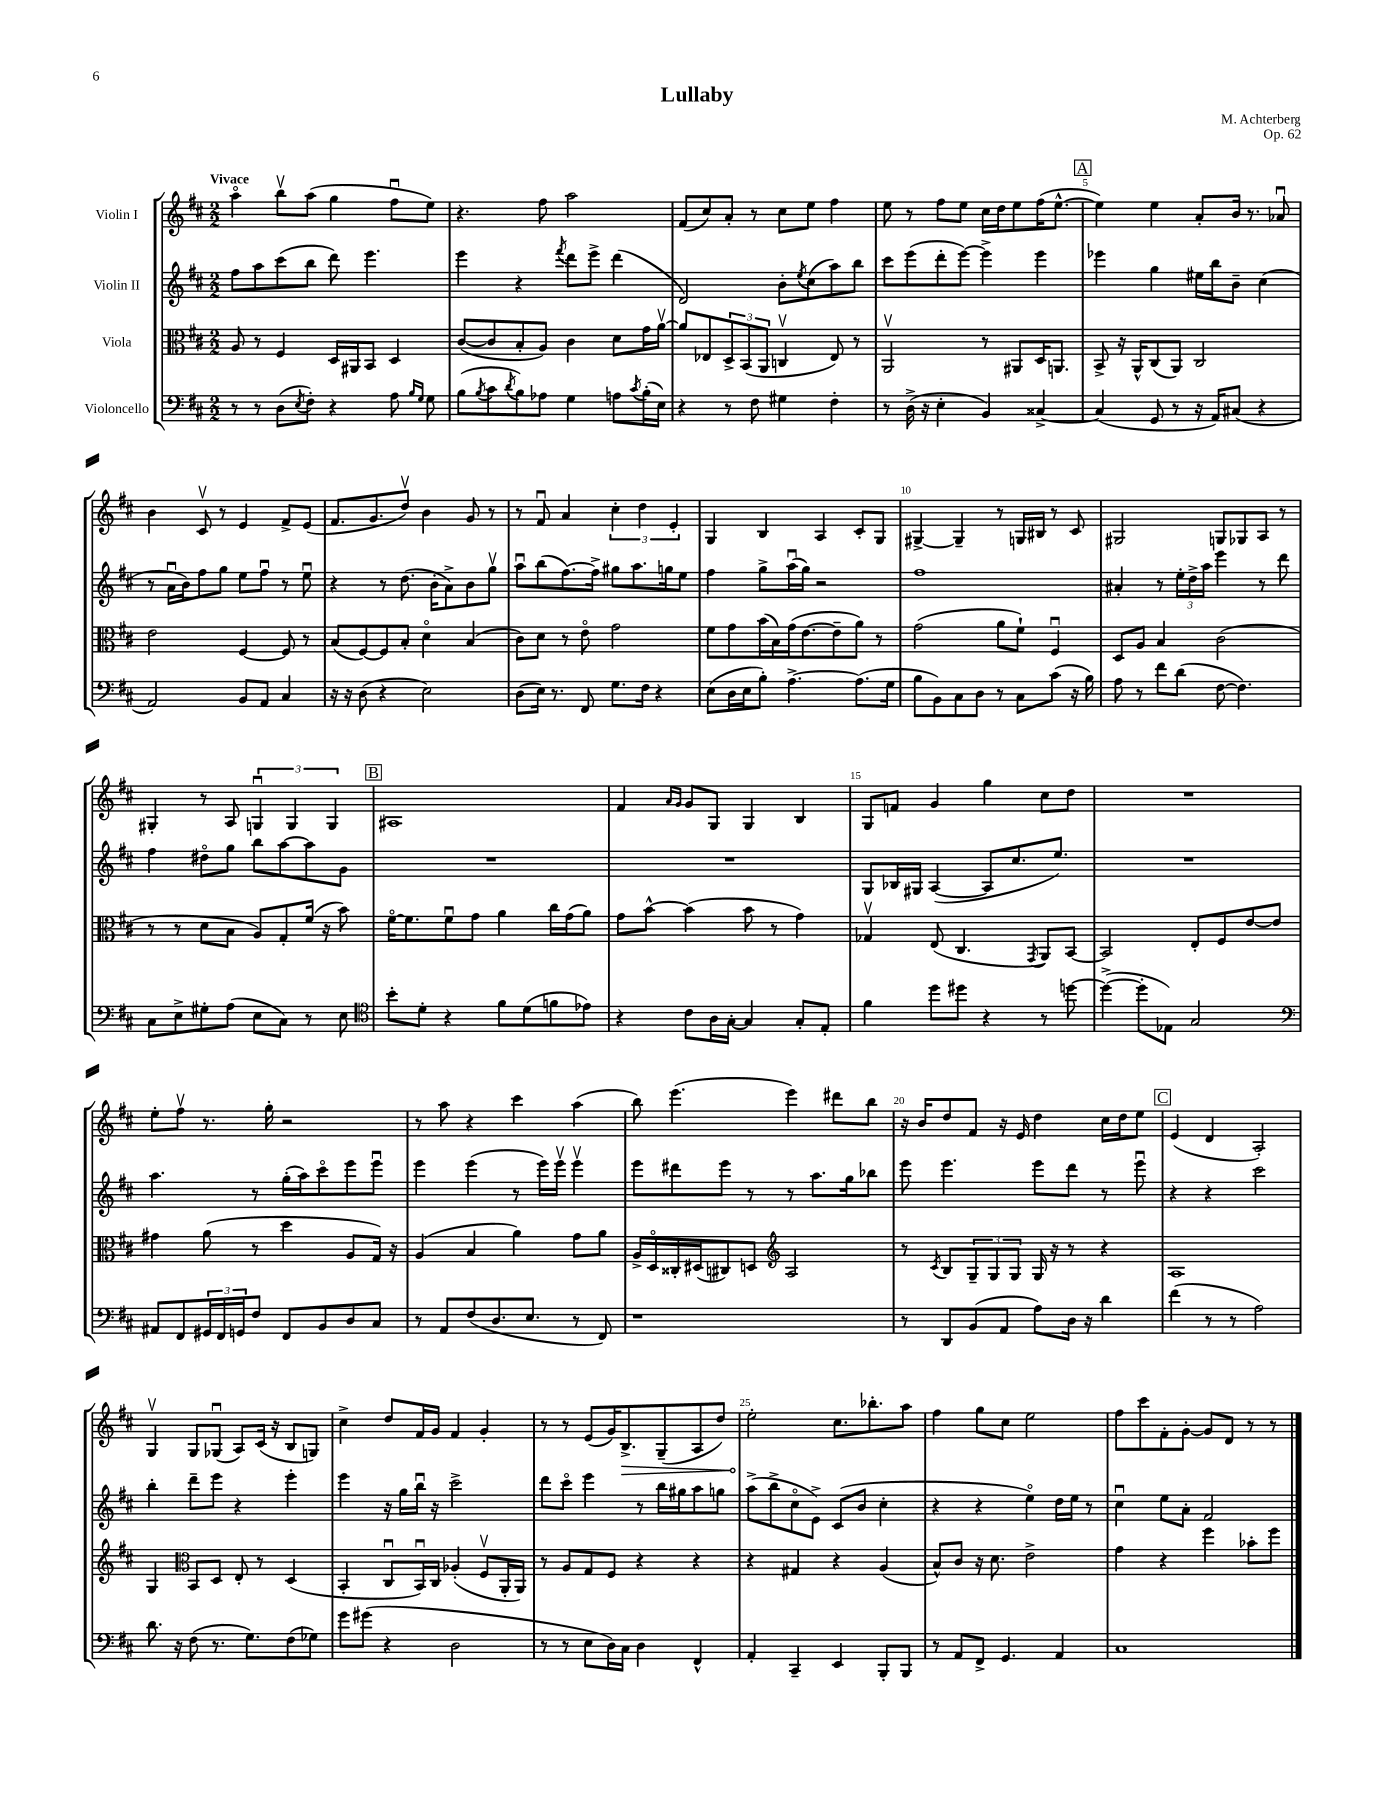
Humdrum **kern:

**kern	**kern	**kern	**kern	**dynam
*part4	*part3	*part2	*part1	*part1
*staff4	*staff3	*staff2	*staff1	*staff1
*I"Violoncello	*I"Viola	*I"Violin II	*I"Violin I	*
*clefF4	*clefC3	*clefG2	*clefG2	*
*k[f#c#]	*k[f#c#]	*k[f#c#]	*k[f#c#]	*
*M2/2	*M2/2	*M2/2	*M2/2	*
=1	=1	=1	=1	=1
!	!	!	!LO:TX:a:B:t=Vivace	!
8r	8A/	8ff#\L	4aa\	.
8r	8r	8aa\	.	.
(8D\L	4F#/	(8ccc#\	8bbv\L	.
8qE/	.	.	.	.
8F#'\J)	.	8bb\J	(8aa\J	.
4r	16D/LL	8ddd\)	4gg\	.
.	16AA#X/J	.	.	.
.	8BB/J	4.eee\	.	.
8A\	4D/	.	8ff#u\L	.
16qqB/LL	.	.	.	.
16qqG/JJ	.	.	.	.
8G\	.	.	8ee\J)	.
=2	=2	=2	=2	=2
(8B\L	([8c#/L	4eee\	4.r	.
8qB/	.	.	.	.
8c#\	8c#/]	.	.	.
8qd/	.	.	.	.
8B\)	8B'/	4r	.	.
8A-X\J	8A/J)	.	8ff#\	.
.	.	8qfff#/	.	.
4G\	4c#\	8ddd\L	2aa\	.
.	.	8eee^\J	.	.
8An\L	8d\L	(4ddd\	.	.
8qc#/	.	.	.	.
(16B'\L	16g\L	.	.	.
16E\JJ)	[16av\JJ	.	.	.
=3	=3	=3	=3	=3
4r	8a/L]	2d/)	(8f#/L	.
.	8E-X/	.	8cc#/)	.
8r	12D^/	.	8a'/J	.
.	(12BB/	.	.	.
8F#\	.	.	8r	.
.	12AA/J	.	.	.
4G#X\	4Cnv/	8b'\L	8cc#\L	.
.	.	8qee/	.	.
.	.	(8cc#\	8ee\J	.
4F#'\	8E-/)	8aa\)	4ff#\	.
.	8r	8bb\J	.	.
=4	=4	=4	=4	=4
8r	2AAv/	8ccc#\L	8ee\	.
(16D^\	.	(8eee\	8r	.
16r	.	.	.	.
4E'\	.	8ddd'\	8ff#\L	.
.	.	[8eee\J)	8ee\J	.
4BB/)	8r	4eee^\]	16cc#\LL	.
.	.	.	16dd\J	.
.	8AA#X/L	.	8ee\	.
[4C##X^/	16D/K	4eee\	(16ff#\K	.
.	8.AAn/J	.	[8.ee^^\J	.
!!LO:REH:place=s1:t=A
=5	=5	=5	=5	=5
(4C##/]	8BB^/	4eee-X\	4ee\])	.
.	16r	.	.	.
.	16AA^^/KL	.	.	.
8GG/	(8C#/	4gg\	4ee\	.
8r	8AA/J)	.	.	.
16r	2C#/	16ee#X\LL	8a'/L	.
16AA/KL)	.	16bb\J	.	.
(8C#X/J	.	8b~\J	16b/Jk	.
.	.	.	8.r	.
4r	.	(4cc#\	.	.
.	.	.	8a-Xu/	.
!!LO:LB:g=z
=6	=6	=6	=6	=6
2AA/)	2e\	8r	4b\	.
.	.	16au\LL	.	.
.	.	16b\J)	.	.
.	.	8ff#\	8c#v/	.
.	.	8gg\J	8r	.
8BB/L	[4F#/	8ee\L	4e/	.
8AA/J	.	8ff#u\J	.	.
4C#/	8F#/]	8r	8f#^/L	.
.	8r	8eeu\	(8e/J	.
=7	=7	=7	=7	=7
16r	(8B/L	4r	8.f#/L	.
16r	.	.	.	.
(8D\	[8F#/)	.	.	.
.	.	.	8.g/	.
4r	8F#/]	8r	.	.
.	8B'/J	(8.dd\	8ddv/J)	.
2E\)	4d\	.	4b\	.
.	.	16b'\KL	.	.
.	.	8a^\)	.	.
.	(4B/	8b\	8g/	.
.	.	8ggv\J	8r	.
=8	=8	=8	=8	=8
(8D\L	8c#\L)	8aau\L	8r	.
16E\Jk)	8d\J	(8bb\	8f#u/	.
8.r	.	.	.	.
.	8r	[8.ff#\)	4a/	.
8FF#/	8e\	.	.	.
.	.	16ff#^\Jk]	.	.
8.G\L	2g\	8gg#X\L	6cc#'\	.
.	.	8.aa\	.	.
.	.	.	6dd\	.
16F#\Jk	.	.	.	.
4r	.	.	.	.
.	.	16ggn\k	.	.
.	.	.	6e'/	.
.	.	8ee\J	.	.
=9	=9	=9	=9	=9
(8E\L	8f#\L	4ff#\	4G/	.
16D\L	8g\	.	.	.
16E\J	.	.	.	.
8B'\J)	(16b\L	8gg^\L	4B/	.
.	16B\)	.	.	.
[4.A^\	(16g\J	(16aau\L	.	.
.	[8.e\	16gg\JJ)	.	.
.	.	2r	4A/	.
.	8e~\]	.	.	.
(8.A\L]	8a\J)	.	8c#'/L	.
.	8r	.	8G/J	.
16G\Jk	.	.	.	.
=10	=10	=10	=10	=10
8B\L	(2g\	1ff#	[4G#X^/	.
8BB\)	.	.	.	.
8C#\	.	.	4G#~/]	.
8D\J	.	.	.	.
8r	8a\L	.	8r	.
8C#\L	8f#`\J)	.	16Gn/LL	.
.	.	.	16B#X/JJ	.
(8c#\J	4F#u/	.	8r	.
16r	.	.	8c#/	.
16B\)	.	.	.	.
=11	=11	=11	=11	=11
8A\	8D/L	4a#X'/	2G#X/	.
8r	8A/J	.	.	.
8f#\L	4B/	8r	.	.
(8d\J	.	24ee'\LL	.	.
.	.	24dd^\	.	.
.	.	24aa\JJ	.	.
[8F#\	(2c#\	4eee\	8Gn/L	.
4.F#\])	.	.	8G-X/	.
.	.	8r	8A/J	.
.	.	8ddd\	8r	.
!!LO:LB:g=z
=12	=12	=12	=12	=12
8C#\L	8r	4ff#\	4G#X'/	.
8E^\	8r	.	.	.
8G#X'\	8d\L	8dd#X\L	8r	.
(8A\J	8B\J	8gg\J	8A/	.
8E\L	8A/L)	8bb\L	6Gnu/	.
8C#\J)	8G'/	[8aa\	.	.
.	.	.	6G/	.
8r	(16f#/Jk	8aa\]	.	.
.	16r	.	.	.
.	.	.	6G/	.
8E\	8b\)	8g\J	.	.
!!LO:REH:place=s1:t=B
=13	=13	=13	=13	=13
*clefC4	*	*	*	*
8b'\L	[16f#\KL	1r	1A#X	.
.	8.f#\]	.	.	.
8d'\J	.	.	.	.
4r	8f#u\	.	.	.
.	8g\J	.	.	.
8f#\L	4a\	.	.	.
(8d\	.	.	.	.
8fn\	16cc#\LL	.	.	.
.	(16g\J	.	.	.
8e-X\J)	8a\J)	.	.	.
=14	=14	=14	=14	=14
4r	8g\L	1r	4f#/	.
.	[8b^^\J	.	.	.
.	.	.	16qqa/LL	.
.	.	.	16qqg/JJ	.
8c#\L	(4b\]	.	8g/L	.
16A\L	.	.	8G/J	.
[16G'\JJ	.	.	.	.
4G/]	8b\	.	4G/	.
.	8r	.	.	.
8G'/L	4g\)	.	4B/	.
8E'/J	.	.	.	.
=15	=15	=15	=15	=15
4f#\	4G-Xv/	8G/L	8G/L	.
.	.	16B-X/L	8fn/J	.
.	.	16G#X/JJ	.	.
8dd\L	(8E/	([4A/	4g/	.
8dd#X\J	4.C#/	.	.	.
4r	.	8A/L]	4gg\	.
.	.	8.cc#/	.	.
.	8qGG/	.	.	.
8r	8AA/L)	.	8cc#\L	.
.	.	8.ee/J)	.	.
[8ddn\	[8BB/J	.	8dd\J	.
=16	=16	=16	=16	=16
(4dd^\_	2BB/]	1r	1r	.
8dd'\L]	.	.	.	.
8E-X\J)	.	.	.	.
2G/	8E'/L	.	.	.
.	8F#/	.	.	.
.	[8e/	.	.	.
.	8e/J]	.	.	.
!!LO:LB:g=z
=17	=17	=17	=17	=17
*clefF4	*	*	*	*
8AA#X/L	4g#X\	4.aa\	8ee'\L	.
8FF#/	.	.	8ff#v\J	.
24GG#X/L	(8a\	.	8.r	.
24FF#/	.	.	.	.
24GGn/J	.	.	.	.
8F#/J	8r	8r	.	.
.	.	.	16gg'\	.
8FF#/L	4dd\	(16gg'\LL	2r	.
.	.	16aa\J)	.	.
8BB/	.	8ccc#\	.	.
8D/	8A/L	8eee\	.	.
8C#/J	16G/Jk)	8eeeu\J	.	.
.	16r	.	.	.
=18	=18	=18	=18	=18
8r	(4A/	4eee\	8r	.
8AA/L	.	.	8aa\	.
(8F#/	4B/	(4eee\	4r	.
8.D/	.	.	.	.
.	4a\)	8r	4ccc#\	.
8.E/J	.	.	.	.
.	.	16eee\LL)	.	.
.	.	16eeev\JJ	.	.
8r	8g\L	4eeev\	(4aa\	.
8FF#/)	8a\J	.	.	.
=19	=19	=19	=19	=19
1r	16A^/LL	8eee\L	8bb\)	.
.	16D/	.	.	.
.	16C##X'/	8ddd#X\	(4.eee\	.
.	(16D#X/J	.	.	.
.	8C#X/)	8eee\J	.	.
.	8Dn/J	8r	.	.
*	*clefG2	*	*	*
.	2A/	8r	4eee\)	.
.	.	8.aa\L	.	.
.	.	.	8ddd#X\L	.
.	.	16gg\k	.	.
.	.	8bb-X\J	8bb\J	.
=20	=20	=20	=20	=20
8r	8r	8eee\	16r	.
.	.	.	16b/KL	.
.	8qc#/	.	.	.
8DD/L	8B/L	4.eee\	8dd/	.
(8BB/	12G~/	.	8f#/J	.
.	12G/	.	.	.
8AA/J	.	.	16r	.
.	12G/J	.	.	.
.	.	.	16e/	.
8A\L)	16G/	8eee\L	4dd\	.
.	16r	.	.	.
16D\Jk	8r	8ddd\J	.	.
16r	.	.	.	.
4d\	4r	8r	16cc#\LL	.
.	.	.	16dd\J	.
.	.	8eeeu\	8ee\J	.
!!LO:REH:place=s1:t=C
=21	=21	=21	=21	=21
(4f#\	1A	4r	(4e/	.
8r	.	4r	4d/	.
8r	.	.	.	.
2A\)	.	2ccc#\	2A'/)	.
!!LO:LB:g=z
=22	=22	=22	=22	=22
8.d\	4G/	4bb'\	4Gv/	.
16r	.	.	.	.
*	*clefC3	*	*	*
(8F#\	8BB/L	8ddd~\L	8G/L	.
8.r	8D/J	8eee\J	(8G-Xu/J	.
.	8E'/	4r	8A/L)	.
8.G\L)	.	.	.	.
.	8r	.	(16c#/Jk	.
.	.	.	16r	.
(8F#\	(4D/	4eee'\	8B/L	.
8G-X\J)	.	.	8Gn/J)	.
=23	=23	=23	=23	=23
8g\L	4BB'/	4eee\	4cc#^\	.
(8g#X\J	.	.	.	.
4r	8C#u/L	16r	8dd/L	.
.	.	16gg\LL	.	.
.	16BBu/L)	16bbu\JJ	16f#/L	.
.	16C#/JJ	16r	16g/JJ	.
2D\	(4A-X'/	2ccc#^\	4f#/	.
.	8F#v/L	.	4g'/	.
.	16AA'/L	.	.	.
.	16AA/JJ)	.	.	.
=24	=24	=24	=24	=24
8r	8r	8ddd\L	8r	.
8r	8A/L	8ccc#\J	8r	.
8E\L	8G/	4eee\	(8e/L	.
16D\L)	8F#/J	.	16g/K)	.
!	!	!	!	!LO:HP:b
16C#\JJ	.	.	8.B^/	>
4D\	4r	8r	.	.
.	.	16bb\LL	(8G~/	.
.	.	16gg#X\J	.	.
4FF#^^/	4r	8aa\	8A/	.
.	.	8ggn\J	8dd/J)	.
=25	=25	=25	=25	=25
4AA'/	4r	(8aa^\L	2ee'\	.
.	.	8bb^\	.	.
4CC#~/	4G#X/	8cc#\	.	.
.	.	8e^\J)	.	.
4EE/	4r	(8c#/L	8.cc#\L	]
.	.	8b/J	.	.
.	.	.	8.bb-X'\	.
8BBB'/L	(4A/	4cc#'\	.	.
8BBB/J	.	.	8aa\J	.
=26	=26	=26	=26	=26
8r	8B^^/L)	4r	4ff#\	.
8AA/L	8c#/J	.	.	.
8FF#^/J	16r	4r	8gg\L	.
.	8.d\	.	.	.
4.GG/	.	.	8cc#\J	.
.	2e^\	4ee\)	2ee\	.
4AA/	.	16dd\LL	.	.
.	.	16ee\JJ	.	.
.	.	8r	.	.
=27	=27	=27	=27	=27
1C#	4g\	4cc#u\	8ff#\L	.
.	.	.	8ccc#\	.
.	4r	8ee\L	8f#'\	.
.	.	8a'\J	[8g'\J	.
.	4ff#\	2f#/	8g/L]	.
.	.	.	8d/J	.
.	8b-X'\L	.	8r	.
.	8ff#\J	.	8r	.
==	==	==	==	==
*-	*-	*-	*-	*-
